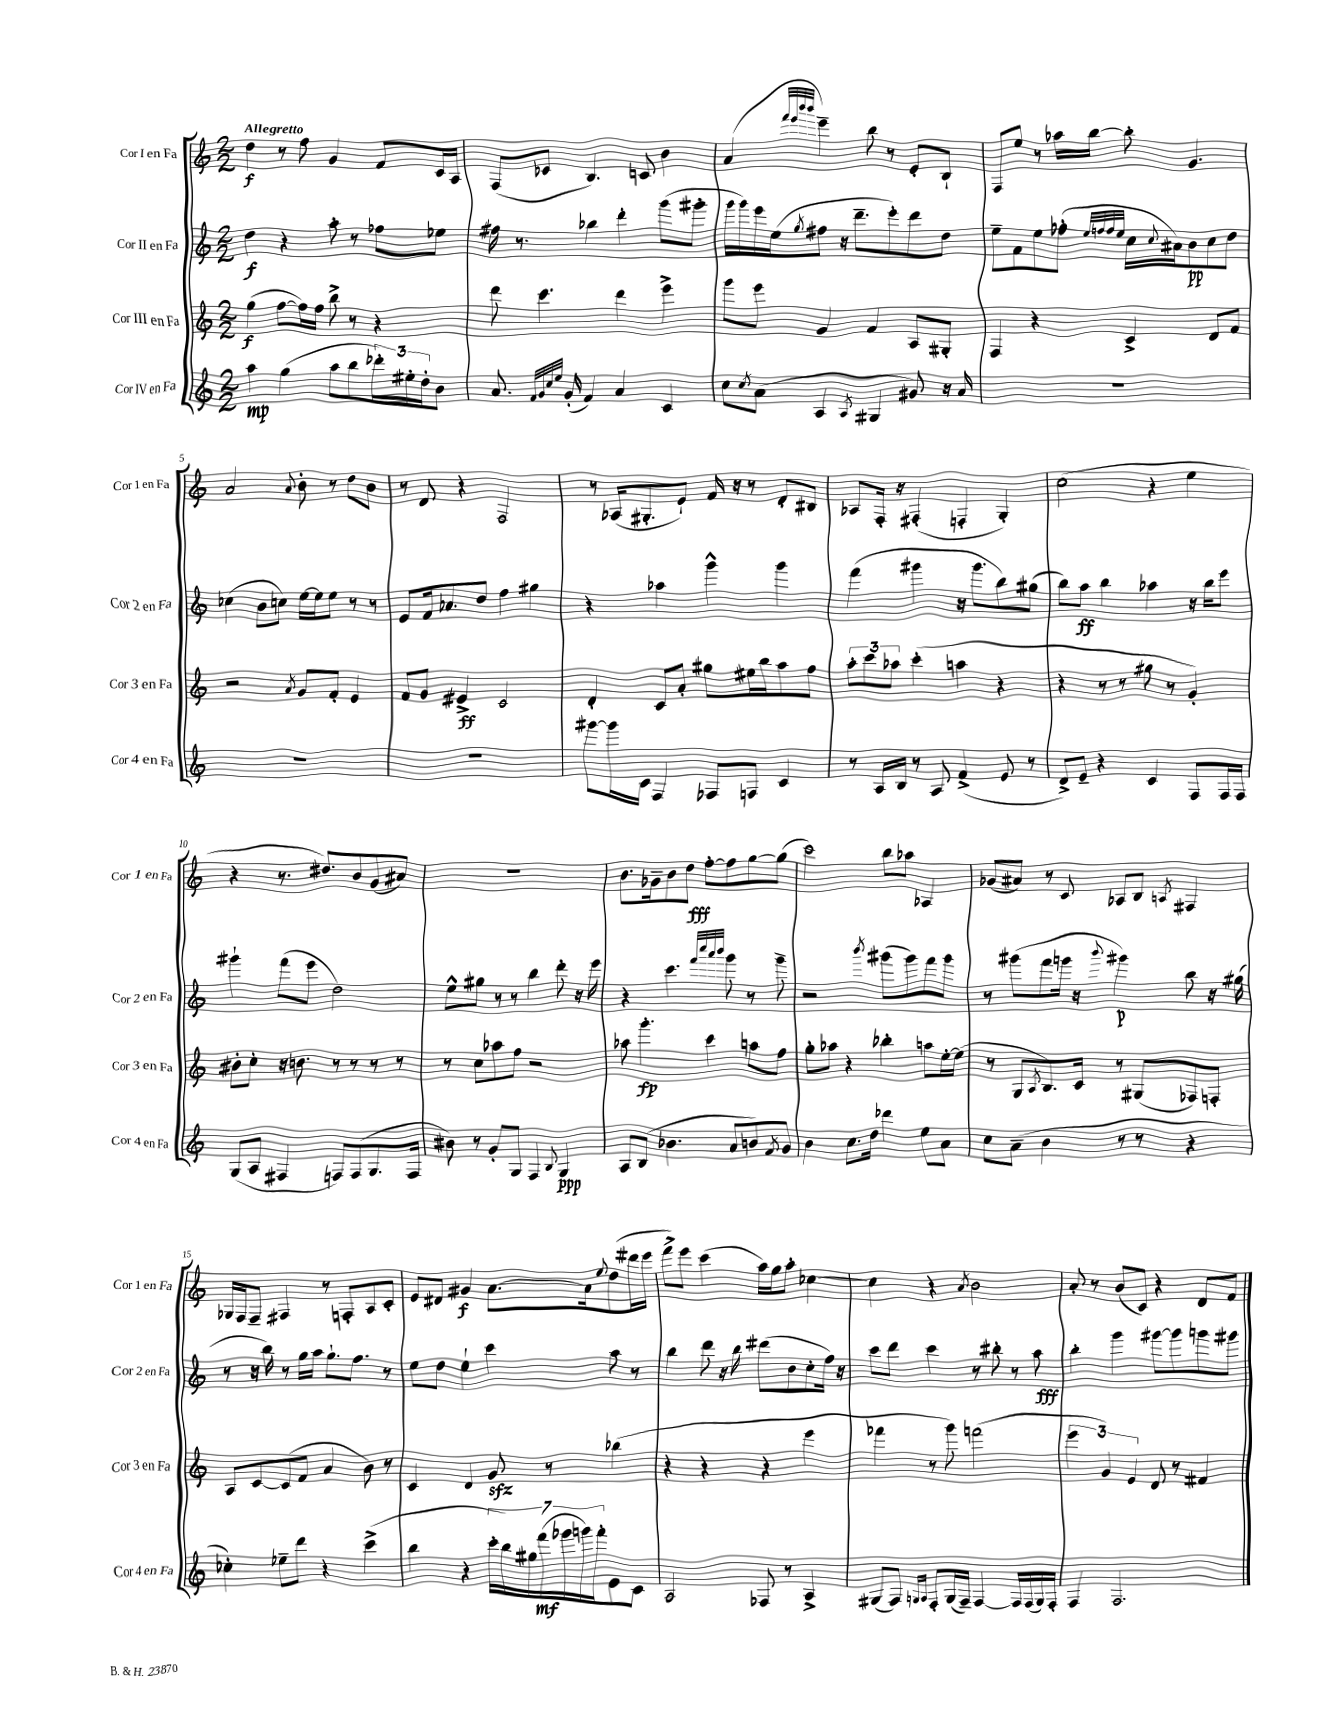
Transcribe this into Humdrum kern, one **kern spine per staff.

**kern	**kern	**kern	**kern
*staff4	*staff3	*staff2	*staff1
*clefG2	*clefG2	*clefG2	*clefG2
*k[]	*k[]	*k[]	*k[]
*M2/2	*M2/2	*M2/2	*M2/2
4aa\	(4gg\	4dd\	4dd\
(4gg\	[8ff\L	4r	8r
.	16ff\]L)	.	8ff\
.	16ff\JJ	.	.
8aa\L	8bb^\	8aa'\	4g/
8bb\	8r	8r	.
24ddd-'\L)	4r	8ff-\L	8f/L
24ee#'\	.	.	.
24dd'\J	.	.	.
8b\J	.	8ee-\J	16c/L
.	.	.	16A/JJ
=	=	=	=
8.a/	8ddd\	16ff#\	(8F/L
.	.	8.r	.
.	4.ccc\	.	8c-/J
32qqf/LLL	.	.	.
32qqg/	.	.	.
32qqcc/	.	.	.
32qqee/JJJ	.	.	.
(16g'/	.	.	.
4f/)	.	4bb-\	4.B/)
4a/	4ddd\	4ddd'\	.
.	.	.	8c/
4c/	4eee^\	(8ggg\L	4b\
.	.	8ggg#'\J	.
=	=	=	=
8cc\L	8ggg\L	16ggg\LL	(4a/
.	.	16ggg\)	.
8qcc/	.	.	.
(8a\J	8eee\J	16eee\	.
.	.	(16ee\J	.
.	.	.	32qqfff/LLL
.	.	.	32qqeee/
.	.	.	32qqbbb/
.	.	8qgg/	32qqbbb/JJJ
4A/	4g/	8ff#\J	4eee~\)
.	.	16r	.
.	.	8.ddd~\L	.
8qA/	.	.	.
4G#/	4f/	.	8bb\
.	.	8eee'\)	8r
8g#/)	8A/L	8ddd\	8e'/L
16r	8G#'/J	8dd\J	8B`/J
16a/	.	.	.
=	=	=	=
1r	4F/	8ee~\L	8F/L
.	.	8f\	8ee/J
.	4r	8ee\	8r
.	.	(8ff-'\J	16aa-\LL
.	.	.	[16bb\JJ
.	.	32qqee/LLL	.
.	.	32qqff/	.
.	.	32qqff/	.
.	.	32qqee/JJJ	.
.	4c^/	16cc\LL	8bb'\]
.	.	8qqcc/	.
.	.	16a#\J)	.
.	.	8b\	4.g/
.	8d/L	8cc\	.
.	8f/J	8dd\J	.
=	=	=	=
1r	2r	(4cc-\	2a/
.	.	8b\L	.
.	.	8cc\J)	.
.	8qa/	.	8qqa/
.	8g/L	[16ee\LL	8b'\
.	.	16ee\]J	.
.	8f'/J	8ee\J	8r
.	4e/	8r	8dd\L
.	.	8r	8b\J
=	=	=	=
1r	8f/L	8e/L	8r
.	8g/J	16f/k	8d/
.	.	8.a-/	.
.	4e#^/	.	4r
.	.	8dd/J	.
.	2c/	4ff\	2F/
.	.	4gg#\	.
=	=	=	=
[8ggg#\L	4d'/	4r	8r
16ggg#\]L	.	.	(16A-/LK
16c\JJ	.	.	8.G#'/
4F/	8c/L	4aa-\	.
.	8a'/J	.	8e`/J)
8F-/L	8gg#\L	4ggg^^\	16f/
.	.	.	16r
8F/J	16ee#\L	.	8r
.	16bb\J	.	.
4c/	8aa\	4ggg\	8d'/L
.	8ff\J	.	8B#/J
=	=	=	=
8r	12aa'\L	(4fff\	8A-/L
.	12ccc\	.	.
16A/LL	.	.	16F'/Jk
.	12aa-\J	.	.
16B/JJ	.	.	16r
8r	(4ccc'\	4ggg#\	(4F#'/
8A/	.	.	.
(4f^/	4aa\	16r	4F'/
.	.	8.ggg#\L	.
8e/	4r	8bb\)	4G'/)
8r	.	(8gg#\J	.
=	=	=	=
8d^/L)	4r	8bb\L)	(2cc\
8e~/J	.	8aa\J	.
4r	8r	4bb\	.
.	8r	.	.
4c/	8gg#\	4aa-\	4r
.	8r	.	.
8F/L	4g'/)	16r	4ee\
.	.	16bb\LK	.
16F/L	.	8eee\J	.
16F/JJ	.	.	.
=	=	=	=
(8G/L	8b#'\L	4ggg#`\	4r
8A/J	8cc'\J	.	.
4F#/	16r	(8fff\L	8.r
.	8.b\	.	.
.	.	8eee\J	.
.	.	.	8.dd#/L)
8F/L)	8r	2dd\)	.
(8F/	8r	.	8b/
8.G/	8r	.	(8g/
.	8r	.	8a#/J)
16F/Jk	.	.	.
=	=	=	=
8b#\)	8r	8ee^^\L	1r
8r	8cc\L	8gg#\J	.
8g'/L	8aa-\	8r	.
8G/J	8ff\J	8r	.
4F/	2r	4bb\	.
8qqB/	.	.	.
4G/	.	8ddd'\	.
.	.	16r	.
.	.	16eee\	.
=	=	=	=
8A/L	8aa-\	4r	8.b\L
(8B/J	4.ggg'\	.	.
.	.	.	16g-~\k
4.b-\	.	4.ccc\	8b\
.	.	.	8dd\J
.	4ccc\	.	[8ff'\L
.	.	32qqfff/LLL	.
.	.	32qqcccc/	.
.	.	32qqaaa/	.
.	.	32qqbbb/JJJ	.
8a/L	.	8ggg\	8ff\]
8b/)	8aa\L	8r	[8gg\
8qf/	.	.	.
8g/J	8ff\J	8ggg~\	(8gg\]J
=	=	=	=
4b\	8gg'\L	2r	2ccc\)
.	8aa-\J	.	.
8.cc\L	4r	.	.
16dd\Jk	.	.	.
.	.	8qbbb/	.
4ddd-\	4bb-'\	(8ggg#\L	8bb\L
.	.	8ggg#\)	8aa-\J
8ee\L	8aa\L	8fff\	4A-/
8a\J	[16ee'\L	8ggg#\J	.
.	(16ee\]JJ	.	.
=	=	=	=
8cc\L	8r	8r	(8g-/L
(8a~\J	8G/L	(8ggg#\L	8a#/J)
.	8qA/	.	.
4b\	8.B/)	8fff\	8r
.	.	16ggg\Jk	8c/
.	16c/Jk	16r	.
.	.	8qqbbb/	.
8r	8r	4ggg#\)	8A-/L
8r	(8G#/L	.	8B/J
.	.	.	8qA/
4r	8F-/)	8bb\	4F#/
.	8F'/J	16r	.
.	.	(16gg#\	.
=	=	=	=
4cc-'\)	8A/L	8r	16G-/LL
.	.	.	16F/J
.	[8c/	16r	8F~/J
.	.	16bb\)	.
8ee-~\L	(8c/]	8r	4F#/
8ddd\J	8f/J	16gg\LL	.
.	.	16aa\JJ	.
4r	4a/	8.gg`\L	8r
.	.	.	8F'/L
.	.	8.ff\J	.
(4ccc^\	8b\)	.	8A/
.	8r	8r	8c'/J
=	=	=	=
4bb\	4c/	8ee\L	8e/L
.	.	8dd\J	8d#/J
4r	4d/	4ee`\	4g#/
28ccc'\LL	8g/	4ccc\	[8.a\L
28bb\)	.	.	.
28gg#\	.	.	.
(28fff\	.	.	.
.	8r	.	.
28ggg-\	.	.	.
28ggg\)	.	.	.
.	.	.	16a\]k
28fff'\J	.	.	.
.	.	.	8qqee/
8e\	(4bb-\	8aa\	(8dd\
8c\J	.	8r	16ddd#\L
.	.	.	16eee\JJ
=	=	=	=
2A/	4r	4bb\	8fff^\L)
.	.	.	8eee\J
.	4r	8ddd\	(4ccc\
.	.	16r	.
.	.	16bb\	.
8F-/	4r	(8ddd#\L	16aa\LL)
.	.	.	16gg\J
8r	.	8b\	8aa'\J
4A^/	4eee\	8cc'\	[4cc-\
.	.	16ff\Jk)	.
.	.	16r	.
=	=	=	=
(8G#/L	4fff-\	8ccc\L	4cc-\]
8F/J)	.	8ddd\J	.
16qqG/LL	.	.	.
16qqA/JJ	.	.	.
8F'/L	8r	4ccc\	4r
(16G/L	8ggg\)	.	.
16F~/JJ)	.	.	.
.	.	.	8qa/
[4F/	(2fff\	8r	2b\
.	.	8bb#'\	.
16F/]LL	.	8r	.
(16F/	.	.	.
16G/)	.	8aa\	.
16F'/JJ	.	.	.
=	=	=	=
4F/	6eee\	4bb'\	8a'/
.	.	.	8r
.	6g/)	.	.
2.F/	.	4ggg\	(8b/L
.	6e/	.	.
.	.	.	8c/J)
.	8d/	[8ggg#\L	4r
.	8r	8ggg#\]	.
.	4f#/	8ggg\	8d/L
.	.	8ggg#\J	8f/J
==	==	==	==
*-	*-	*-	*-
